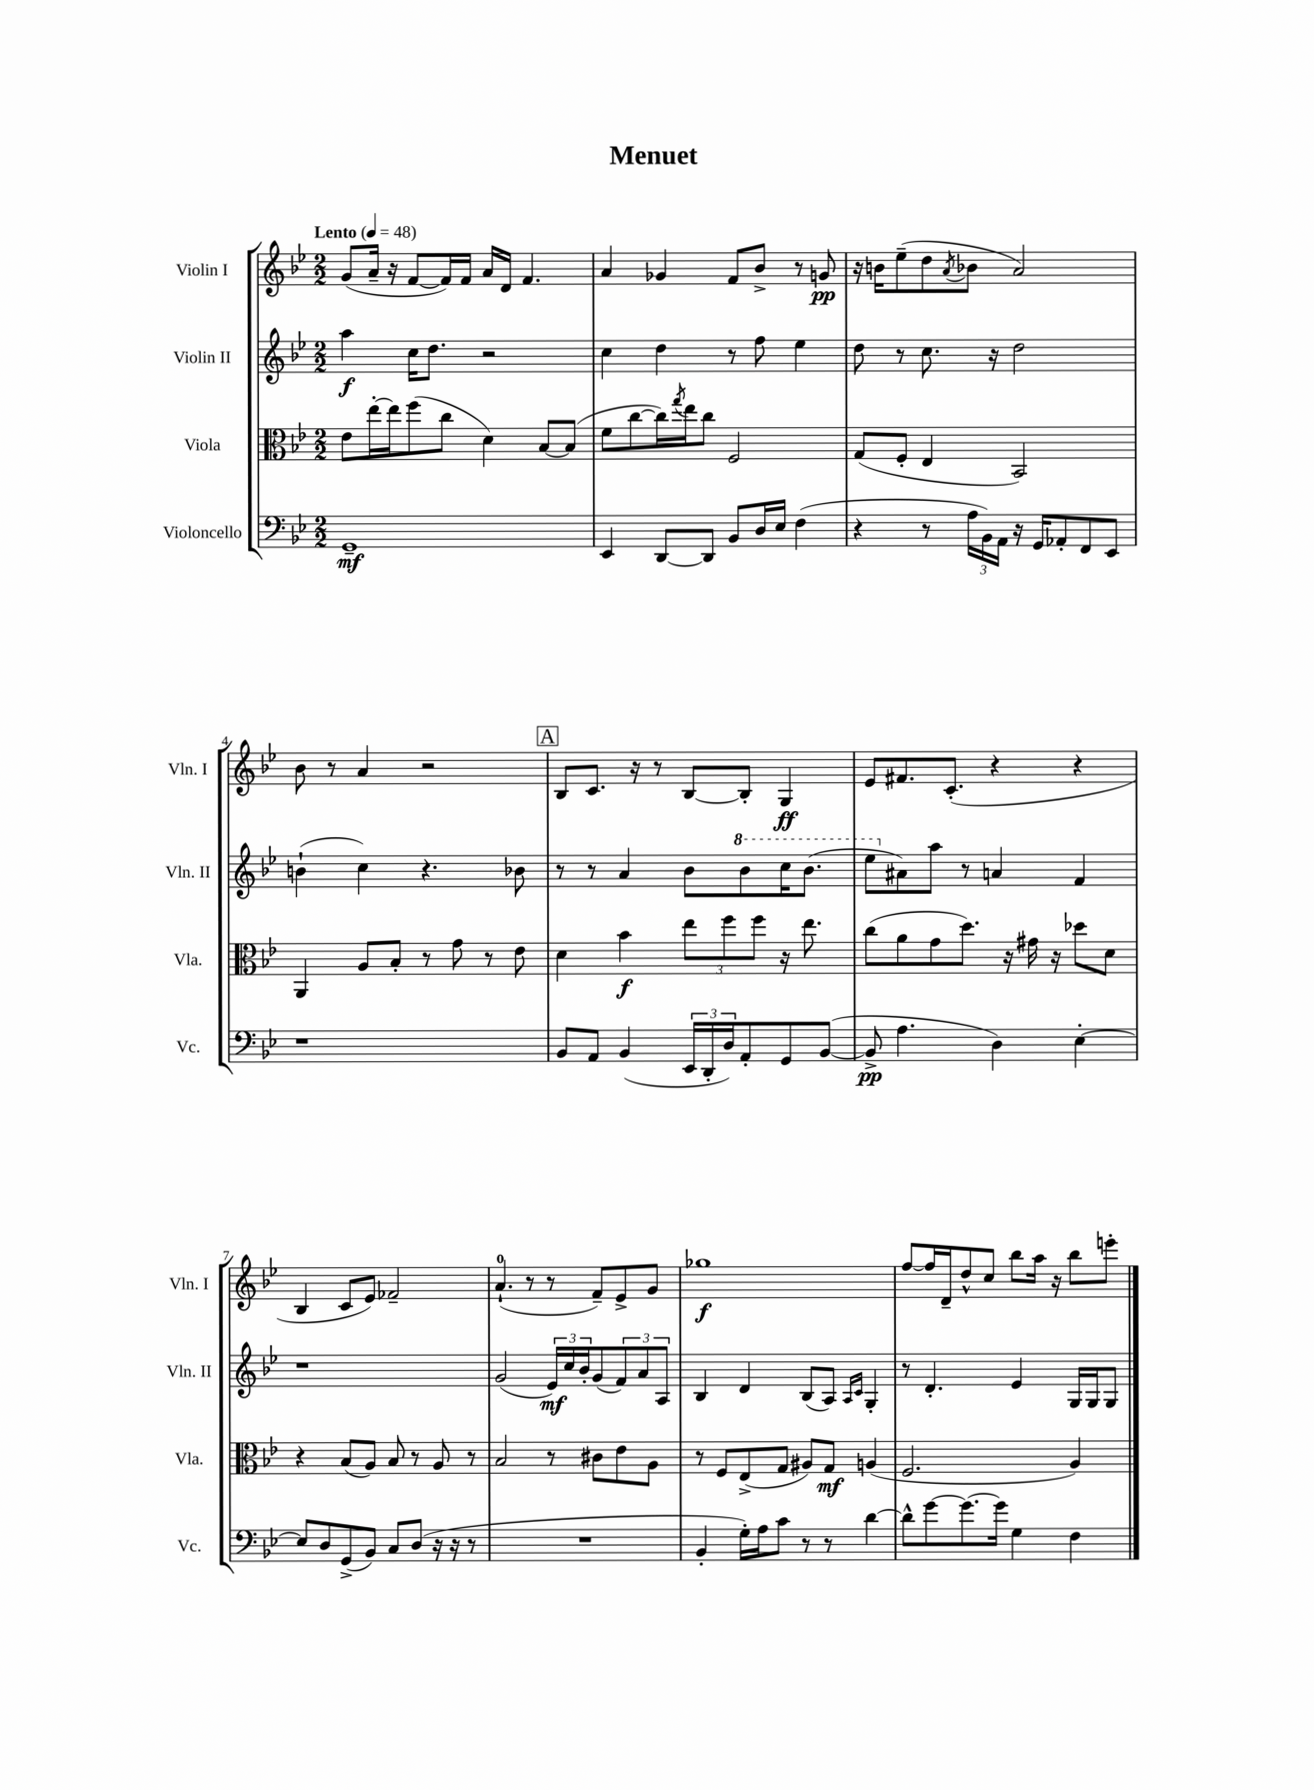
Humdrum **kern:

**kern	**kern	**kern	**kern
*staff4	*staff3	*staff2	*staff1
*clefF4	*clefC3	*clefG2	*clefG2
*k[b-e-]	*k[b-e-]	*k[b-e-]	*k[b-e-]
*M2/2	*M2/2	*M2/2	*M2/2
*MM48	*MM48	*MM48	*MM48
1GG~	8e-	4aa	(8g
.	[16ee-'	.	16a~
.	16ee-]	.	16r
.	(8ff	16cc	[8f
.	.	8.dd	.
.	8cc	.	16f])
.	.	.	16f
.	4d)	2r	16a
.	.	.	16d
.	.	.	4.f
.	[8B-	.	.
.	(8B-]	.	.
=	=	=	=
4EE-	8f	4cc	4a
.	[8cc	.	.
[8DD	16cc])	4dd	4g-
.	8qgg	.	.
.	16ee-	.	.
8DD]	8cc	.	.
8BB-	2F	8r	8f
16D	.	8ff	8b-^
16E-	.	.	.
(4F	.	4ee-	8r
.	.	.	8g
=	=	=	=
4r	(8G	8dd	16r
.	.	.	16b
.	8F'	8r	(8ee-~
8r	4E-	8.cc	8dd
.	.	.	8qa
24A	.	.	8b-
24BB-)	.	.	.
.	.	16r	.
24AA	.	.	.
16r	2BB-)	2dd	2a)
16GG	.	.	.
8AA-'	.	.	.
8FF	.	.	.
8EE-	.	.	.
=	=	=	=
1r	4AA	(4b`	8b-
.	.	.	8r
.	8A	4cc)	4a
.	8B-'	.	.
.	8r	4.r	2r
.	8g	.	.
.	8r	.	.
.	8e-	8b-	.
=	=	=	=
8BB-	4d	8r	8B-
8AA	.	8r	8.c
(4BB-	4b-	4a	.
.	.	.	16r
.	.	.	8r
24EE-	12ee-	8b-	[8B-
24DD'	.	.	.
24D)	12ff	.	.
8AA'	.	8bb-	8B-']
.	12ff	.	.
8GG	16r	16ccc	4G
.	8.ee-	(8.bb-	.
([8BB-	.	.	.
=	=	=	=
8BB-^]	(8cc	8eee-	8e-
4.A	8a	8a#)	8.f#
.	8g	8aa	.
.	.	.	(8.c'
.	8.dd)	8r	.
4D)	.	4a	4r
.	16r	.	.
.	16g#	.	.
.	16r	.	.
[4E-'	8dd-	4f	4r
.	8d	.	.
=	=	=	=
8E-]	4r	1r	4B-
8D	.	.	.
(8GG^	(8B-	.	8c
8BB-)	8A)	.	8e-)
8C	8B-	.	2f-~
(8D	8r	.	.
16r	8A	.	.
16r	.	.	.
8r	8r	.	.
=	=	=	=
1r	2B-	(2g	(4.a`
.	.	.	8r
.	8r	24e-)	8r
.	.	24cc	.
.	.	24b-'	.
.	8c#	(8g	8f~)
.	8e-	12f)	8e-^
.	.	12a	.
.	8A	.	8g
.	.	12A	.
=	=	=	=
4BB-'	8r	4B-	1gg-
.	8F	.	.
16G')	(8E-^	4d	.
16A	.	.	.
8c	8G	.	.
8r	8A#)	(8B-	.
8r	8G	8A)	.
.	.	16qqA	.
.	.	16qqc	.
[4d	(4A	4G'	.
=	=	=	=
8d^^]	2.F	8r	[8ff
[8g	.	4.d'	16ff]
.	.	.	16d~
8.g_	.	.	8dd^^
.	.	.	8cc
16g]	.	.	.
4G	.	4e-	8bb-
.	.	.	16aa
.	.	.	16r
4F	4A)	16G	8bb-
.	.	16G	.
.	.	8G	8eee'
==	==	==	==
*-	*-	*-	*-
